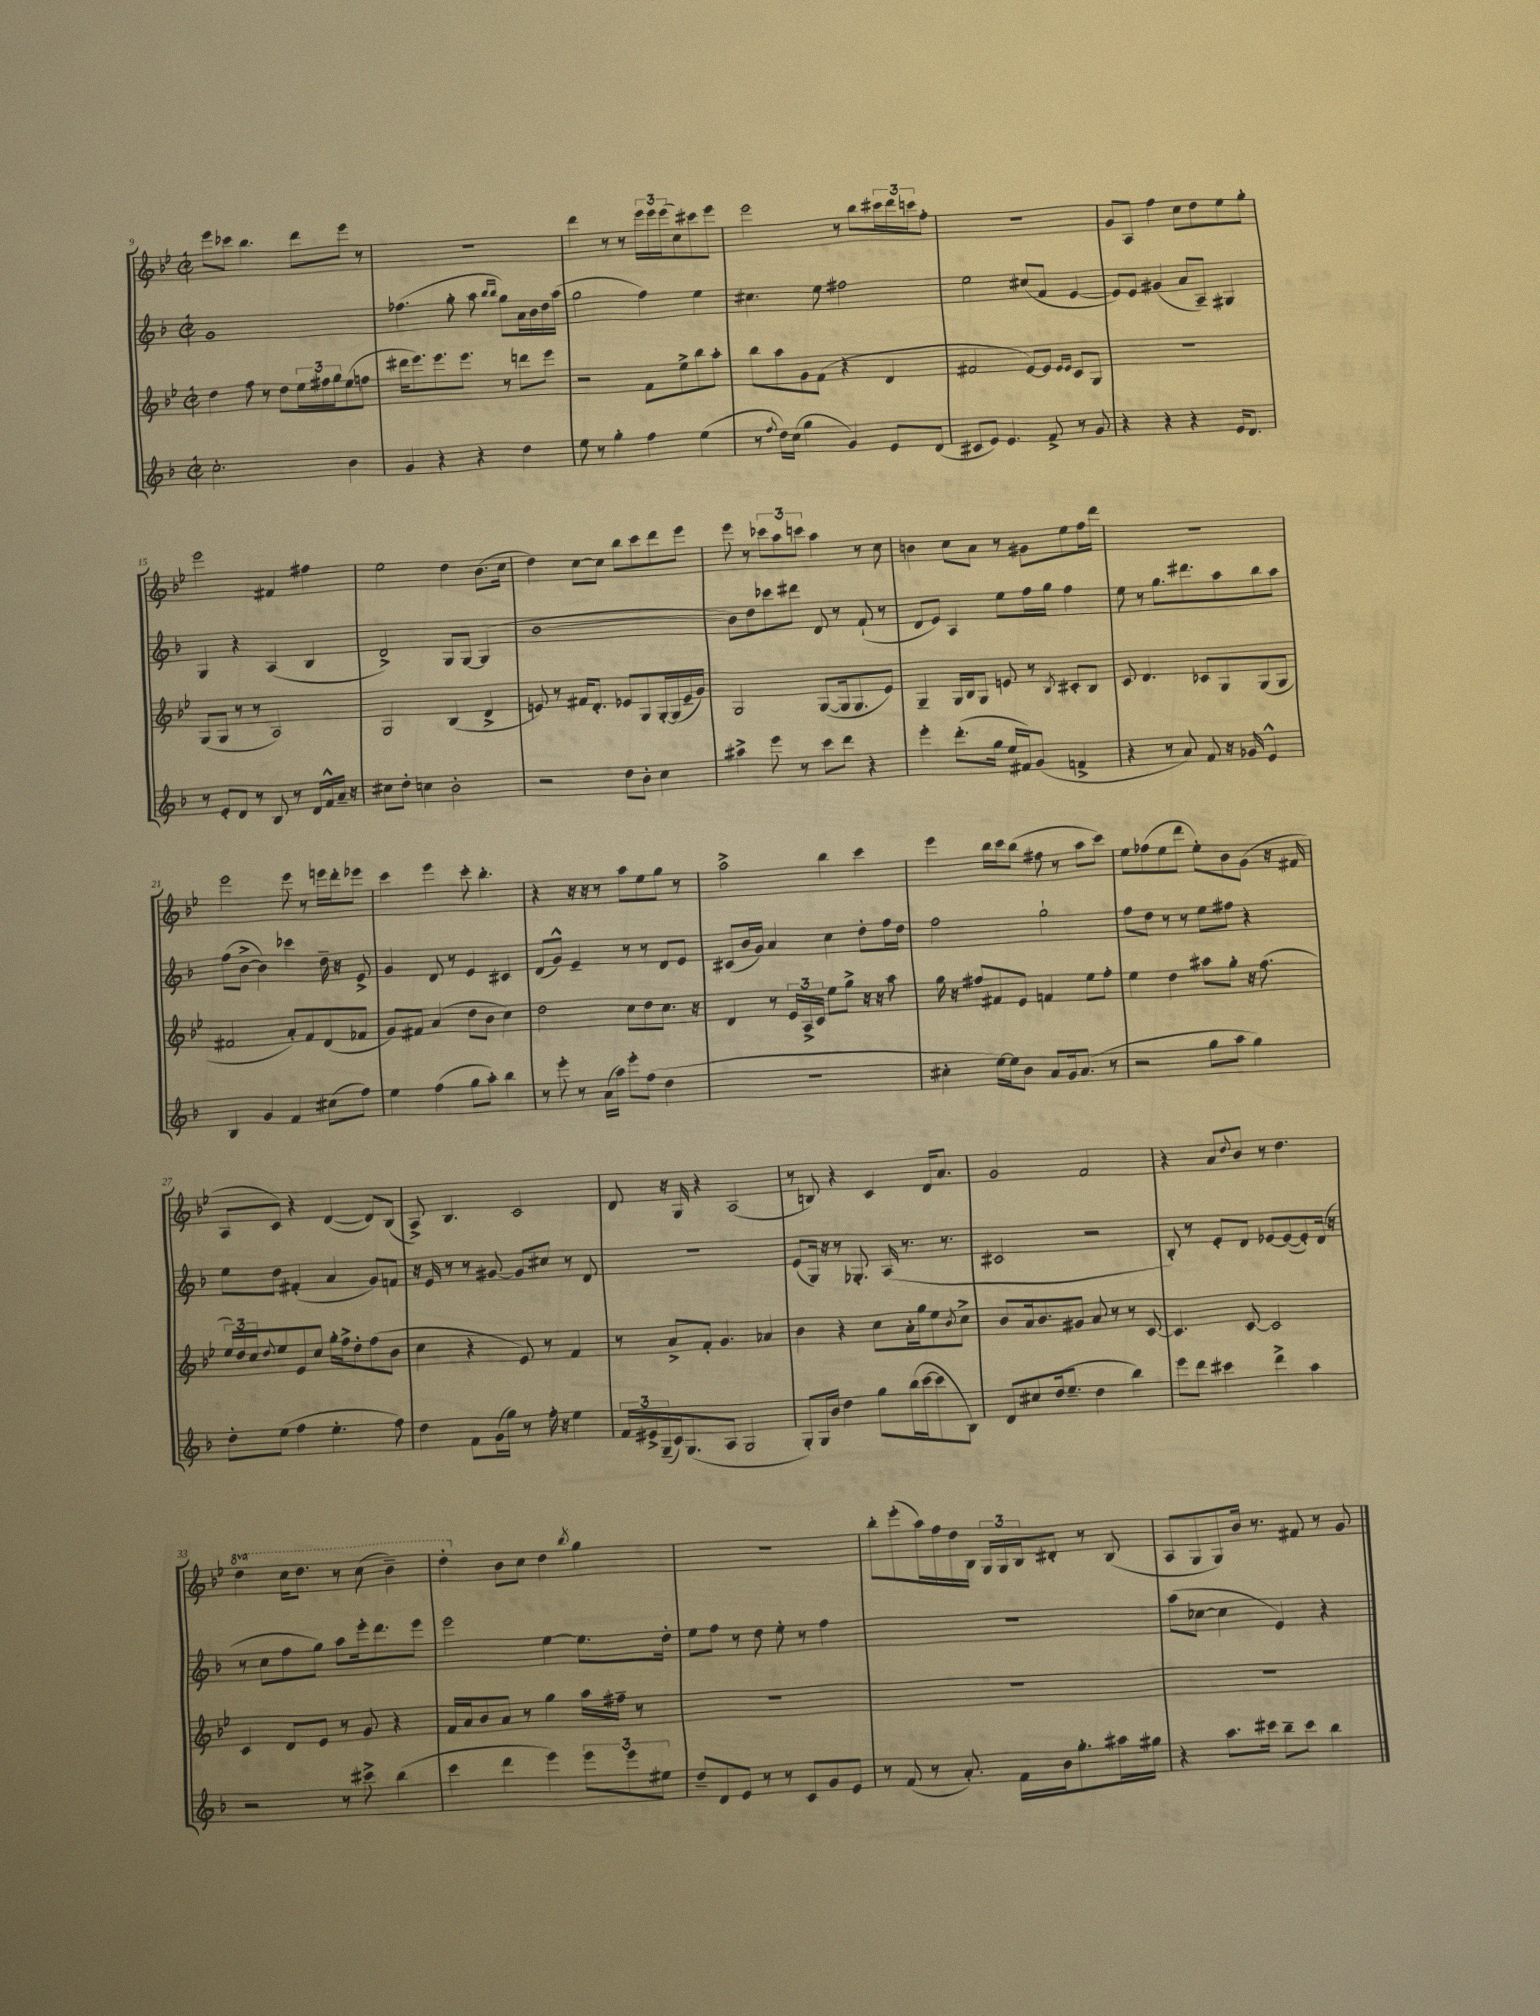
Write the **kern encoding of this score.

**kern	**kern	**kern	**kern
*staff4	*staff3	*staff2	*staff1
*clefG2	*clefG2	*clefG2	*clefG2
*k[b-]	*k[b-e-]	*k[b-]	*k[b-e-]
*M2/2	*M2/2	*M2/2	*M2/2
*met(c|)	*met(c|)	*met(c|)	*met(c|)
2.cc'\	4dd\	1g	8eee-\L
.	.	.	8ccc-\J
.	8ff\	.	4.bb-\
.	8r	.	.
.	8dd\L	.	.
.	24ee-\L	.	8ddd\L
.	24ff#\	.	.
.	24gg\J	.	.
4b-\	(8ee-\	.	8eee-\J
.	8ff\J	.	8r
=	=	=	=
4g/	16ddd#\LK	(4.ff-\	1r
.	8.eee-\)	.	.
4r	8.eee-\	.	.
.	.	8gg'\	.
.	8.eee-\J	.	.
4r	.	8aa\	.
.	.	16qqbb-/LL	.
.	.	16qqbb-/JJ	.
.	8r	8gg\L)	.
4dd\	8ddd\L	16a\L	.
.	.	16b-\	.
.	8eee-\J	16dd\	.
.	.	(16aa\JJ	.
=	=	=	=
8ee\	2r	2gg\	4ddd\
8r	.	.	.
4gg'\	.	.	8r
.	.	.	8r
4ff\	8f\L	4ff\)	24eee-\LL
.	.	.	24eee-\
.	.	.	(24eee-\J
.	8ee-^\	.	8cc\)
(4ee\	8bb-\	4ee\	8ccc#\
.	8aa'\J	.	8eee-\J
=	=	=	=
8r	8bb-\L	4.cc#\	2eee-\
8qqff/	.	.	.
16dd\LL)	8aa\	.	.
(16cc\JJ	.	.	.
4gg\	8g\	.	.
.	(8f\J	8ee\	.
4g/)	4r	2ff#\	8r
.	.	.	8bb-\L
8e/L	4d/	.	24ccc#\L
.	.	.	24ddd\
.	.	.	24ccc\J
(8d/J	.	.	8ff'\J
=	=	=	=
8c#/L	2f#/	2ee\	1r
8e/J)	.	.	.
4.e/	.	.	.
.	[8e-/L)	(8cc#/L	.
8f^/	8e-/]J	8f/J	.
.	16qqe-/LL	.	.
.	16qqe-/JJ	.	.
8r	8c/L	[4e/	.
8g/	8G/J	.	.
=	=	=	=
4r	1r	8e/]L)	8g/L
.	.	8e/J	8A/J
4r	.	(4g#/	4ff\
4r	.	8a/L	8cc\L
.	.	8A~/J)	8dd\
16e/LK	.	4G#/	8ee-\
8.d/J	.	.	.
.	.	.	8gg'\J
=	=	=	=
8r	(8G/L	4G/	2eee-\
8e'/L	8G/J	.	.
8d/J	8r	4r	.
8r	8r	.	.
8B-/	2A/)	(4A/	4f#/
8r	.	.	.
16d/LL	.	4B-/	4ff#\
16f^^/	.	.	.
16a~/JJ	.	.	.
16r	.	.	.
=	=	=	=
8cc#\L	2G/	2d^/)	2ee-\
8dd'\J	.	.	.
4cc\	.	.	.
2b-'\	(4B-/	8G/L	4dd\
.	.	[8G/J	.
.	4d^/	(4G/]	(8.b-\L
.	.	.	16cc\Jk
=	=	=	=
2r	8e/)	[1b-	4dd\)
.	8r	.	.
.	16f#/LK	.	[8cc\L
.	8.d'/J	.	.
.	.	.	8cc\]J
8dd\L	8e-/L	.	8bb-\L
8b-'\J	8G/	.	8ccc\
4cc\	[16G'/L	.	8ddd\
.	(16G/]	.	.
.	16e-~/	.	8eee-\J
.	16g/JJ)	.	.
=	=	=	=
4aa#^\	2G/	8b-\]L)	8eee-\
.	.	8dd\	8r
8eee\	.	8ccc-\	12ccc-\L
.	.	.	12aa\
8r	.	8ddd#\J	.
.	.	.	12ccc\J
8ccc\L	([8G/L	8d/	4aa\
8ddd\J	16G/]k	8r	.
.	8.G/	.	.
4r	.	(8f`/	8r
.	8e-/J)	8r	8cc\
=	=	=	=
4eee'\	4G~/	8d/L	4b\
.	.	8e/J)	.
(8.ddd'\L	16G/LL	4A/	8cc\L
.	16B-/J	.	.
.	8G/J	.	8a\J
16gg\Jk	.	.	.
16ee/LL	8e/	8ee\L	8r
16f#/J)	.	.	.
(8g/J	8r	16ff\L	8g#\L
.	.	16gg\JJ	.
.	8qB-/	.	.
4f^/	8c#'/L	4ff\	8ee-\
.	8B-/J	.	16ff\L
.	.	.	16ddd\JJ
=	=	=	=
4r	8c/	8ee\	1r
.	4.d/	8r	.
8r	.	8.gg\L	.
8a/)	.	.	.
.	.	8.ddd#\	.
8f/	8c-/L	.	.
16r	8G/	8aa\	.
16g-/	.	.	.
4e^^/	(8G/	8bb-\	.
.	8G/J	8aa\J	.
=	=	=	=
4B-/	2f#/	(8ff\L	2eee-\
.	.	[8b-^\J	.
4g/	.	4b-\])	.
4f/	8a'/L)	4ccc-\	8eee-\
.	8f#/	.	8r
(8cc#\L	(8d/	16dd~\	16eee\LL
.	.	16r	16ddd'\J
8ff\J)	8f-/J	8e^/	8eee-\J
=	=	=	=
4ee\	8g/L)	4g/	4ccc\
.	8f#/J	.	.
(4ff\	(4a/	8d/	4eee-\
.	.	8r	.
8gg\L	8dd\L	4e/	8ccc'\
8aa'\J)	8b-\J	.	4.bb-'\
4bb-\	4cc\)	4c#/	.
=	=	=	=
8r	2dd\	(8d/L	4r
8eee'\	.	8g^^/J)	.
8r	.	4e~/	16r
.	.	.	16r
(16a\LL	.	.	8r
16aa\JJ)	.	.	.
8eee'\L	8cc\L	8r	8aa\L
(8ff\J	8dd\	8r	8ee-\
4dd\	8.cc\J	8d/L	8gg\J
.	.	8e/J	8r
.	16r	.	.
=	=	=	=
1r	4d/	(8c#/L	2aa^\
.	.	16b-/L	.
.	.	16g/JJ)	.
.	8r	4a/	.
.	24e-/LL	.	.
.	24A^/	.	.
.	24c/JJ	.	.
.	8ee-\L	4cc\	4bb-\
.	8gg^\J	.	.
.	16r	8dd'\L	4ccc\
.	16r	.	.
.	8aa\	16ff\L	.
.	.	16dd\JJ	.
=	=	=	=
4cc#'\	16gg\	2ff\	4eee-\
.	16r	.	.
.	8ff#/L	.	.
[16ee\LL)	8f#/	.	16bb-\LL
16ee\]J	.	.	16ccc\J
8b-\J	8e-/J	.	(8bb-\J
8a/L	4f/	2gg`\	8ff#\
16g/k	.	.	8r
(8.a/J	.	.	.
.	8ee-\L	.	8aa\L
8r	8ff#'\J	.	8ccc\J)
=	=	=	=
2r	4ee-\	8ff\L	8ee-\L
.	.	8dd\J	(8ff-\
.	4dd\	8r	8ee-\
.	.	8r	8ddd\J
8gg\L	8aa#\L	8ee\L	8ee-'\L)
8aa\J	8gg'\J	8ff#\J	8b-\
4gg\)	16r	4r	(8g\J
.	(8.ff\	.	.
.	.	.	16r
.	.	.	16f#/
=	=	=	=
8dd'\L	24ee-/LL)	8ee\L	8A/L
.	24dd/	.	.
.	24cc/J	.	.
.	8qqdd/	.	.
(8ee\J	8ee-/	8dd\J	8c/J)
4ff\	8e-/	(4f#'/	4r
.	8cc/J	.	.
4.ee'\	16gg'\LL	4a/	([4d/
.	16ff^\J	.	.
.	8dd'\	.	.
.	(8ff\	8g/L)	8d/]L)
8ff\)	8b-\J	8f/J	(8B-/J
=	=	=	=
4dd\	4cc\	16r	8A^/)
.	.	16e/	.
.	.	8r	4.B-/
8f\L	4r	8r	.
(16g\L	.	[8g#/	.
16gg\JJ)	.	.	.
8r	8e-/)	8g#/]L	2c/
16ff'\	8r	8cc#/J	.
16r	.	.	.
4ee\	4f/	8r	.
.	.	8d/	.
=	=	=	=
24f/LL	8r	1r	8d/
24e#^/	.	.	.
(24G~/	.	.	.
16c/J)	8a^/L	.	16r
(8.G/	.	.	16G/
.	8f'/J	.	4r
8A/J	4.g/	.	.
2G/	.	.	(2A/
.	4a-/	.	.
=	=	=	=
8G'/L)	4b-\	(8e/L	8r
16G/L	.	16G/Jk)	8B/)
16b-/JJ	.	16r	.
4dd\	4r	8r	4r
.	.	8.G-'/	.
8gg\L	8cc\L	.	4c/
.	.	(16A/	.
(16bb-\L	16a'\L	8.r	.
[16ccc\J	16gg\J	.	.
8ccc\]	8ee-\	.	16d/LK
.	.	8.r	8.a/J
.	8qb-/	.	.
8B-\J)	8cc^\J	.	.
=	=	=	=
8d/L	8b-/L	2c#/	2g/
8cc#/	16a/k	.	.
.	8.b-/	.	.
(16dd/k	.	.	.
8.ee~/J	.	.	.
.	8g#/J	.	.
4dd\	8a/	2r	2f/
.	8r	.	.
4bb-\)	8r	.	.
.	[8c/	.	.
=	=	=	=
8eee\L	4.c/]	8B-'/)	4r
8ddd\J	.	8r	.
4ccc#\	.	8e'/L	8a/L
.	.	.	8qqdd/
.	[8c/	8d/J	8b-/J
4ddd^\	2c/]	[8e-/L	8r
.	.	(8e-/_	4.dd\
4aa\	.	8e-'/])	.
.	.	(16d/Jk	.
.	.	16r	.
=	=	=	=
2r	4c/	8r	4ddd\
.	.	8cc\L	.
.	8d/L	8ff\	16ccc\LK
.	.	.	8.ddd\J
.	8e-/J	8gg\J)	.
8r	8r	8aa\L	8r
8ccc#^\	8g/	16eee'\k	(8ccc\
.	.	8.ddd\	.
(4bb-\	4r	.	4bb-~\)
.	.	8eee\J	.
=	=	=	=
4ccc\	16f/LL	2eee\	4ddd'\
.	16a/J	.	.
.	8b-/	.	.
4ddd\	8a/J	.	8b-\L
.	8r	.	8cc\J
4eee\)	4gg\	[4ee\	4dd\
.	.	.	8qbb-/
12eee\L	16aa\LL	8.ee\]L	4gg\
.	16ff#~\JJ	.	.
12eee\	.	.	.
.	8r	.	.
12ee#\J	.	.	.
.	.	16dd'\Jk	.
=	=	=	=
8dd~/L	1r	8ee\L	1r
8d/	.	8ff\J	.
8e/J	.	8r	.
8r	.	8dd\	.
8r	.	8ee'\	.
8c/L	.	8r	.
8g/	.	4ff\	.
8e/J	.	.	.
=	=	=	=
8r	1r	1r	8bb-'\L
(8f/	.	.	(8eee-'\
8r	.	.	16aa\L)
.	.	.	16ff\
8.a'/)	.	.	16dd\
.	.	.	16B-\JJ
.	.	.	24G/LL
.	.	.	24G/
16f\LL	.	.	.
.	.	.	24B-/J
16b-\J	.	.	8d#'/J
8.gg'\	.	.	.
.	.	.	8r
16aa#\L	.	.	(8B-/
16gg#\JJ	.	.	.
=	=	=	=
4r	1r	(8aa\L	8A/L
.	.	[8cc-\J	8G/
8.aa\L	.	4cc-\]	8G/)
.	.	.	16b-/Jk
16ccc#\Jk	.	.	8.r
8bb-~\L	.	4e/)	.
8ccc#\J	.	.	8f#/
4bb-\	.	4r	8r
.	.	.	8g/
==	==	==	==
*-	*-	*-	*-
